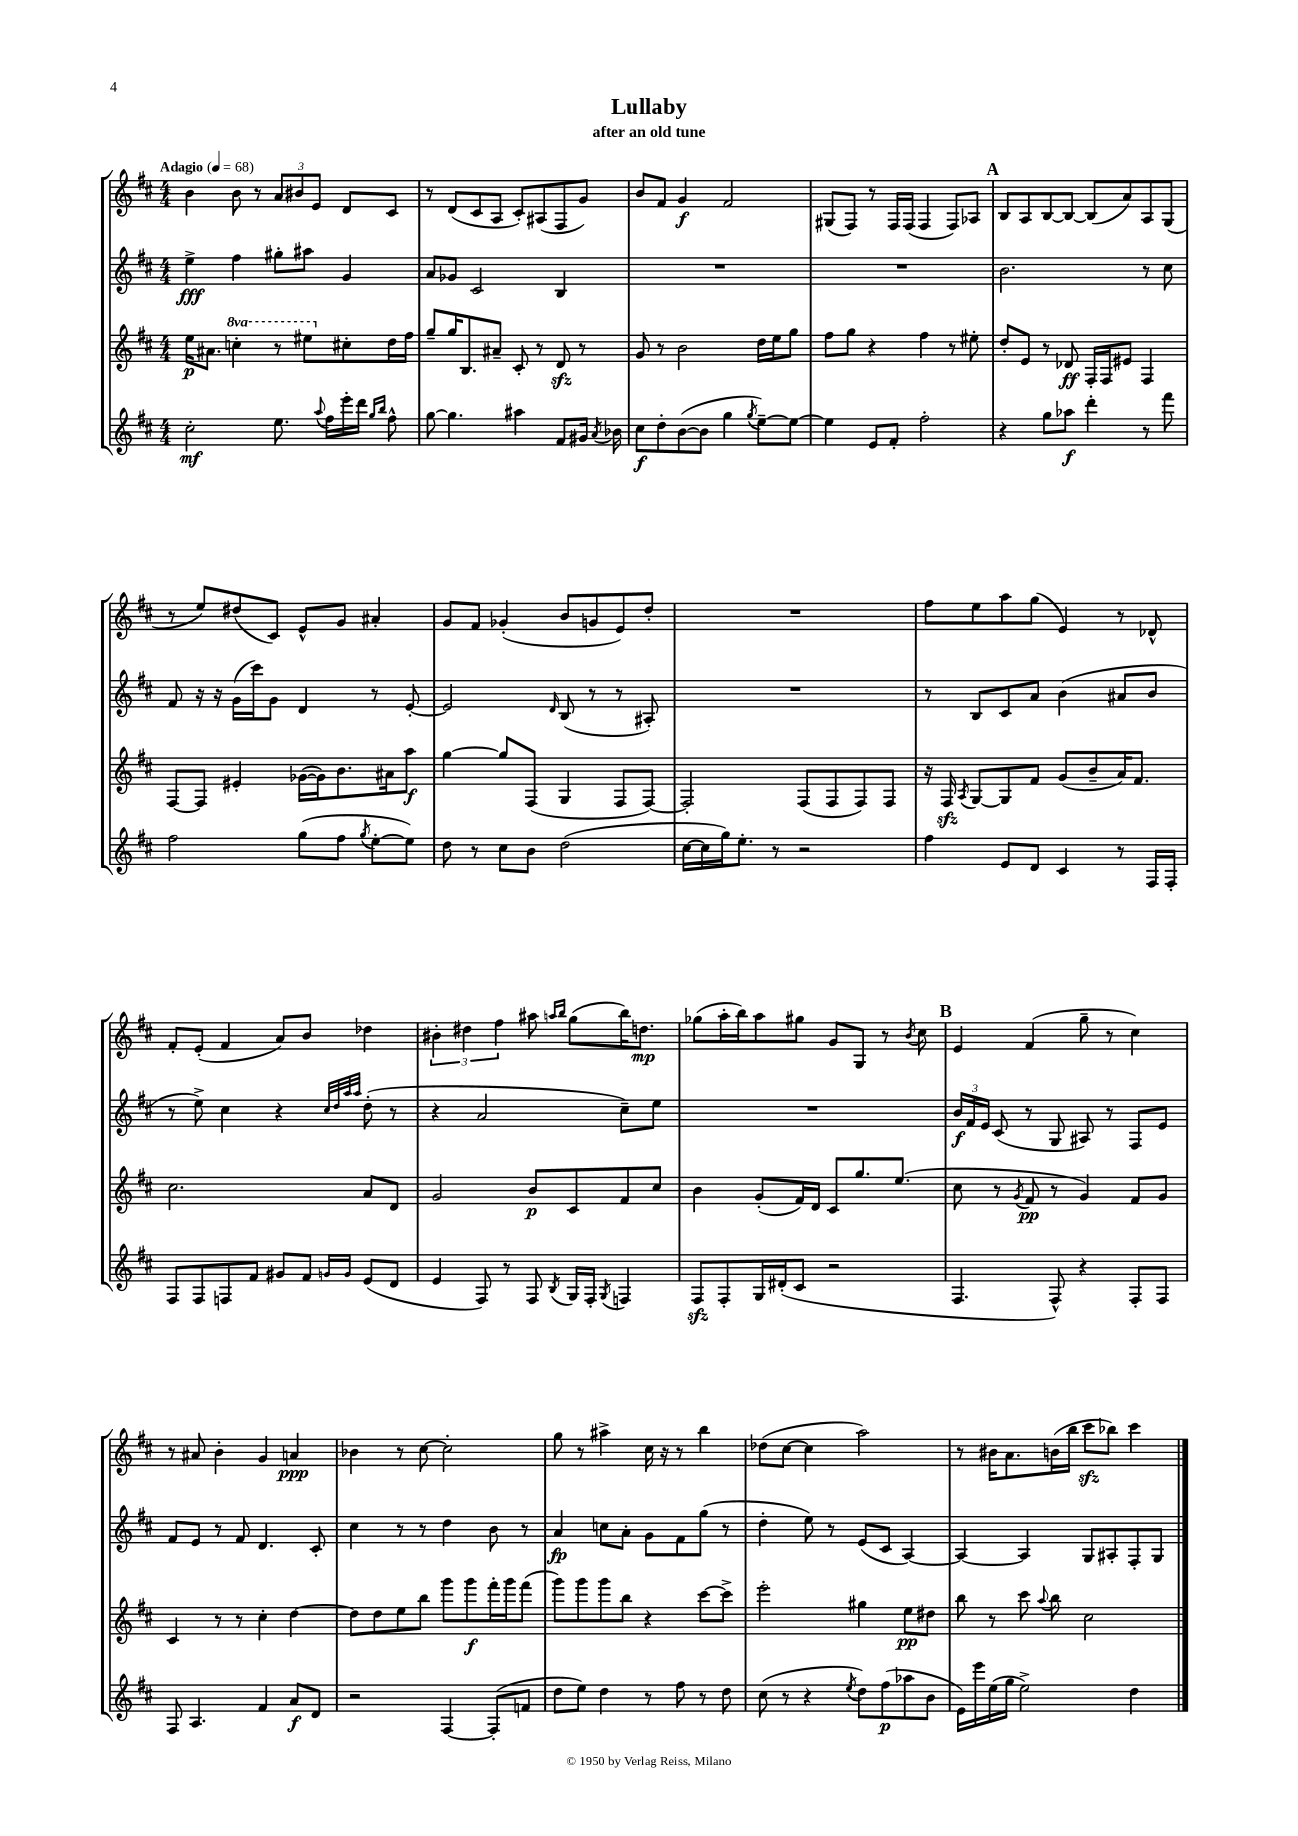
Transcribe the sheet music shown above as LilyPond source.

\header { title = "Lullaby" subtitle = "after an old tune" }
<<
\new StaffGroup <<
\new Staff = "s0" {
    \clef treble \key d \major \numericTimeSignature \time 4/4 \tempo "Adagio" 4 = 68
    \autoBeamOff b'4 b'8 r8 \tuplet 3/2 { a'8[ bis'8 e'8] } d'8[ cis'8] |
    r8 d'8[( cis'8 a8] cis'8[-.) ais8( fis8 g'8]) |
    b'8[ fis'8] g'4\f fis'2 |
    gis8[( fis8]) r8 fis16[ fis16]( fis4 fis8[) aes8] |
    \mark \markup { \bold "A" } b8[ a8 b8~ b8]~ b8[( a'8) a8 g8]( |
    r8 e''8[) dis''8( cis'8]) e'8[-^ g'8] ais'4-. |
    g'8[ fis'8] ges'4-.( b'8[ g'8 e'8) d''8]-. |
    R1 |
    fis''8[ e''8 a''8 g''8]( e'4) r8 des'8-^ |
    fis'8[-. e'8]-.( fis'4 a'8[) b'8] des''4 |
    \tuplet 3/2 { bis'4-. dis''4 fis''4 } ais''8 \grace { a''16[ b''16] } g''8[( b''16) d''8.]\mp |
    ges''8[( a''16-. b''16) a''8 gis''8] g'8[ g8] r8 \acciaccatura { b'8 } cis''8 |
    \mark \markup { \bold "B" } e'4 fis'4( g''8-- r8 cis''4) |
    r8 ais'8 b'4-. g'4 a'4\ppp |
    bes'4 r8 cis''8~ cis''2-. |
    g''8 r8 ais''4-> cis''16 r16 r8 b''4 |
    des''8[( cis''8]~ cis''4 a''2) |
    r8 bis'16[ a'8. b'16( b''16] cis'''8[\sfz bes''8]) cis'''4 \bar "|." |
}
\new Staff = "s1" {
    \clef treble \key d \major \numericTimeSignature \time 4/4
    \autoBeamOff e''4->\fff fis''4 gis''8[-. ais''8] g'4 |
    a'8[ ges'8] cis'2 b4 |
    R1 |
    R1 |
    \mark \markup { \bold "A" } b'2. r8 cis''8 |
    fis'8 r16 r16 g'16[( cis'''16) g'8] d'4 r8 e'8~-. |
    e'2 \grace { d'16 } b8( r8 r8 ais8-.) |
    R1 |
    r8 b8[ cis'8 a'8] b'4( ais'8[ b'8] |
    r8 e''8->) cis''4 r4 \grace { cis''32[ d''32 a''32 a''32] } d''8-.( r8 |
    r4 a'2 cis''8[--) e''8] |
    R1 |
    \mark \markup { \bold "B" } \tuplet 3/2 { b'16[\f fis'16 e'16] } cis'8( r8 g8 ais8) r8 fis8[ e'8] |
    fis'8[ e'8] r8 fis'8 d'4. cis'8-. |
    cis''4 r8 r8 d''4 b'8 r8 |
    a'4\fp c''8[ a'8]-. g'8[ fis'8 g''8]( r8 |
    d''4-. e''8) r8 e'8[( cis'8] a4~) |
    a4~ a4 g8[ ais8-. fis8-. g8] \bar "|." |
}
\new Staff = "s2" {
    \clef treble \key d \major \numericTimeSignature \time 4/4 \set Staff.ottavationMarkups = #ottavation-simple-ordinals
    \autoBeamOff e''16[\p ais'8.] \ottava #1 c'''4-. r8 eis'''8[ \ottava #0 cis''!8-. d''16 fis''16] |
    g''8[-- g''16 b8. ais'8]-- cis'8-. r8 d'8\sfz r8 |
    g'8 r8 b'2 d''16[ e''16 g''8] |
    fis''8[ g''8] r4 fis''4 r8 eis''8-. |
    \mark \markup { \bold "A" } d''8[-. e'8] r8 des'8\ff fis16[-. fis16 eis'8] fis4 |
    fis8[~ fis8] eis'4-. ges'16[~( ges'16) b'8. ais'16 a''8]\f |
    g''4~ g''8[ fis8]( g4 fis8[ fis8]~) |
    fis2-. fis8[( fis8 fis8) fis8] |
    r16 fis16\sfz \acciaccatura { a8 } g8[~ g8 fis'8] g'8[( b'8-- a'16) fis'8.] |
    cis''2. a'8[ d'8] |
    g'2 b'8[\p cis'8 fis'8 cis''8] |
    b'4 g'8[-.( fis'16) d'16] cis'8[ g''8. e''8.]( |
    \mark \markup { \bold "B" } cis''8 r8 \acciaccatura { g'8 } fis'8\pp r8 g'4) fis'8[ g'8] |
    cis'4 r8 r8 cis''4-. d''4~ |
    d''8[ d''8 e''8 b''8] g'''8[ g'''8\f fis'''16-. g'''16 fis'''8]( |
    g'''8[) g'''8 g'''8 b''8] r4 cis'''8[~ cis'''8]-> |
    e'''2-. gis''4 e''8[\pp dis''8] |
    b''8 r8 cis'''8 \appoggiatura { a''8 } b''8 cis''2 \bar "|." |
}
\new Staff = "s3" {
    \clef treble \key d \major \numericTimeSignature \time 4/4
    \autoBeamOff cis''2-.\mf e''8. \appoggiatura { a''8 } fis''16[ e'''16-. d'''16] \grace { g''16[ b''16] } fis''8-^ |
    g''8~ g''4. ais''4 fis'8[ gis'16] \acciaccatura { a'8 } bes'16 |
    cis''8[\f d''8-. b'8~( b'8] g''4 \acciaccatura { g''8 } e''8[~--) e''8]~ |
    e''4 e'8[ fis'8]-. fis''2-. |
    \mark \markup { \bold "A" } r4 g''8[ aes''8]\f d'''4-. r8 fis'''8 |
    fis''2 g''8[( fis''8] \acciaccatura { g''8 } e''8[~-. e''8]) |
    d''8 r8 cis''8[ b'8] d''2( |
    cis''16[~ cis''16 g''16) e''8.]-. r8 r2 |
    fis''4 e'8[ d'8] cis'4 r8 fis16[ fis16]-. |
    fis8[ fis8 f8 fis'8] gis'8[ fis'8] \grace { g'16[ g'16] } e'8[( d'8] |
    e'4 fis8) r8 fis8 \acciaccatura { b8 } g16[ fis16]-. \acciaccatura { g8 } f4 |
    fis8[\sfz fis8-. g16 dis'16-.( cis'8] r2 |
    \mark \markup { \bold "B" } fis4. fis8-^) r4 fis8[-. fis8] |
    fis8 a4. fis'4 a'8[\f d'8] |
    r2 fis4~ fis8[-.( f'8] |
    d''8[ e''8]) d''4 r8 fis''8 r8 d''8 |
    cis''8( r8 r4 \acciaccatura { e''8 } d''8[) fis''8\p( aes''8 b'8] |
    e'16[) e'''16 e''16( g''16] e''2->) d''4 \bar "|." |
}
>>
>>
\layout { \context { \Score \remove "Bar_number_engraver" } }
